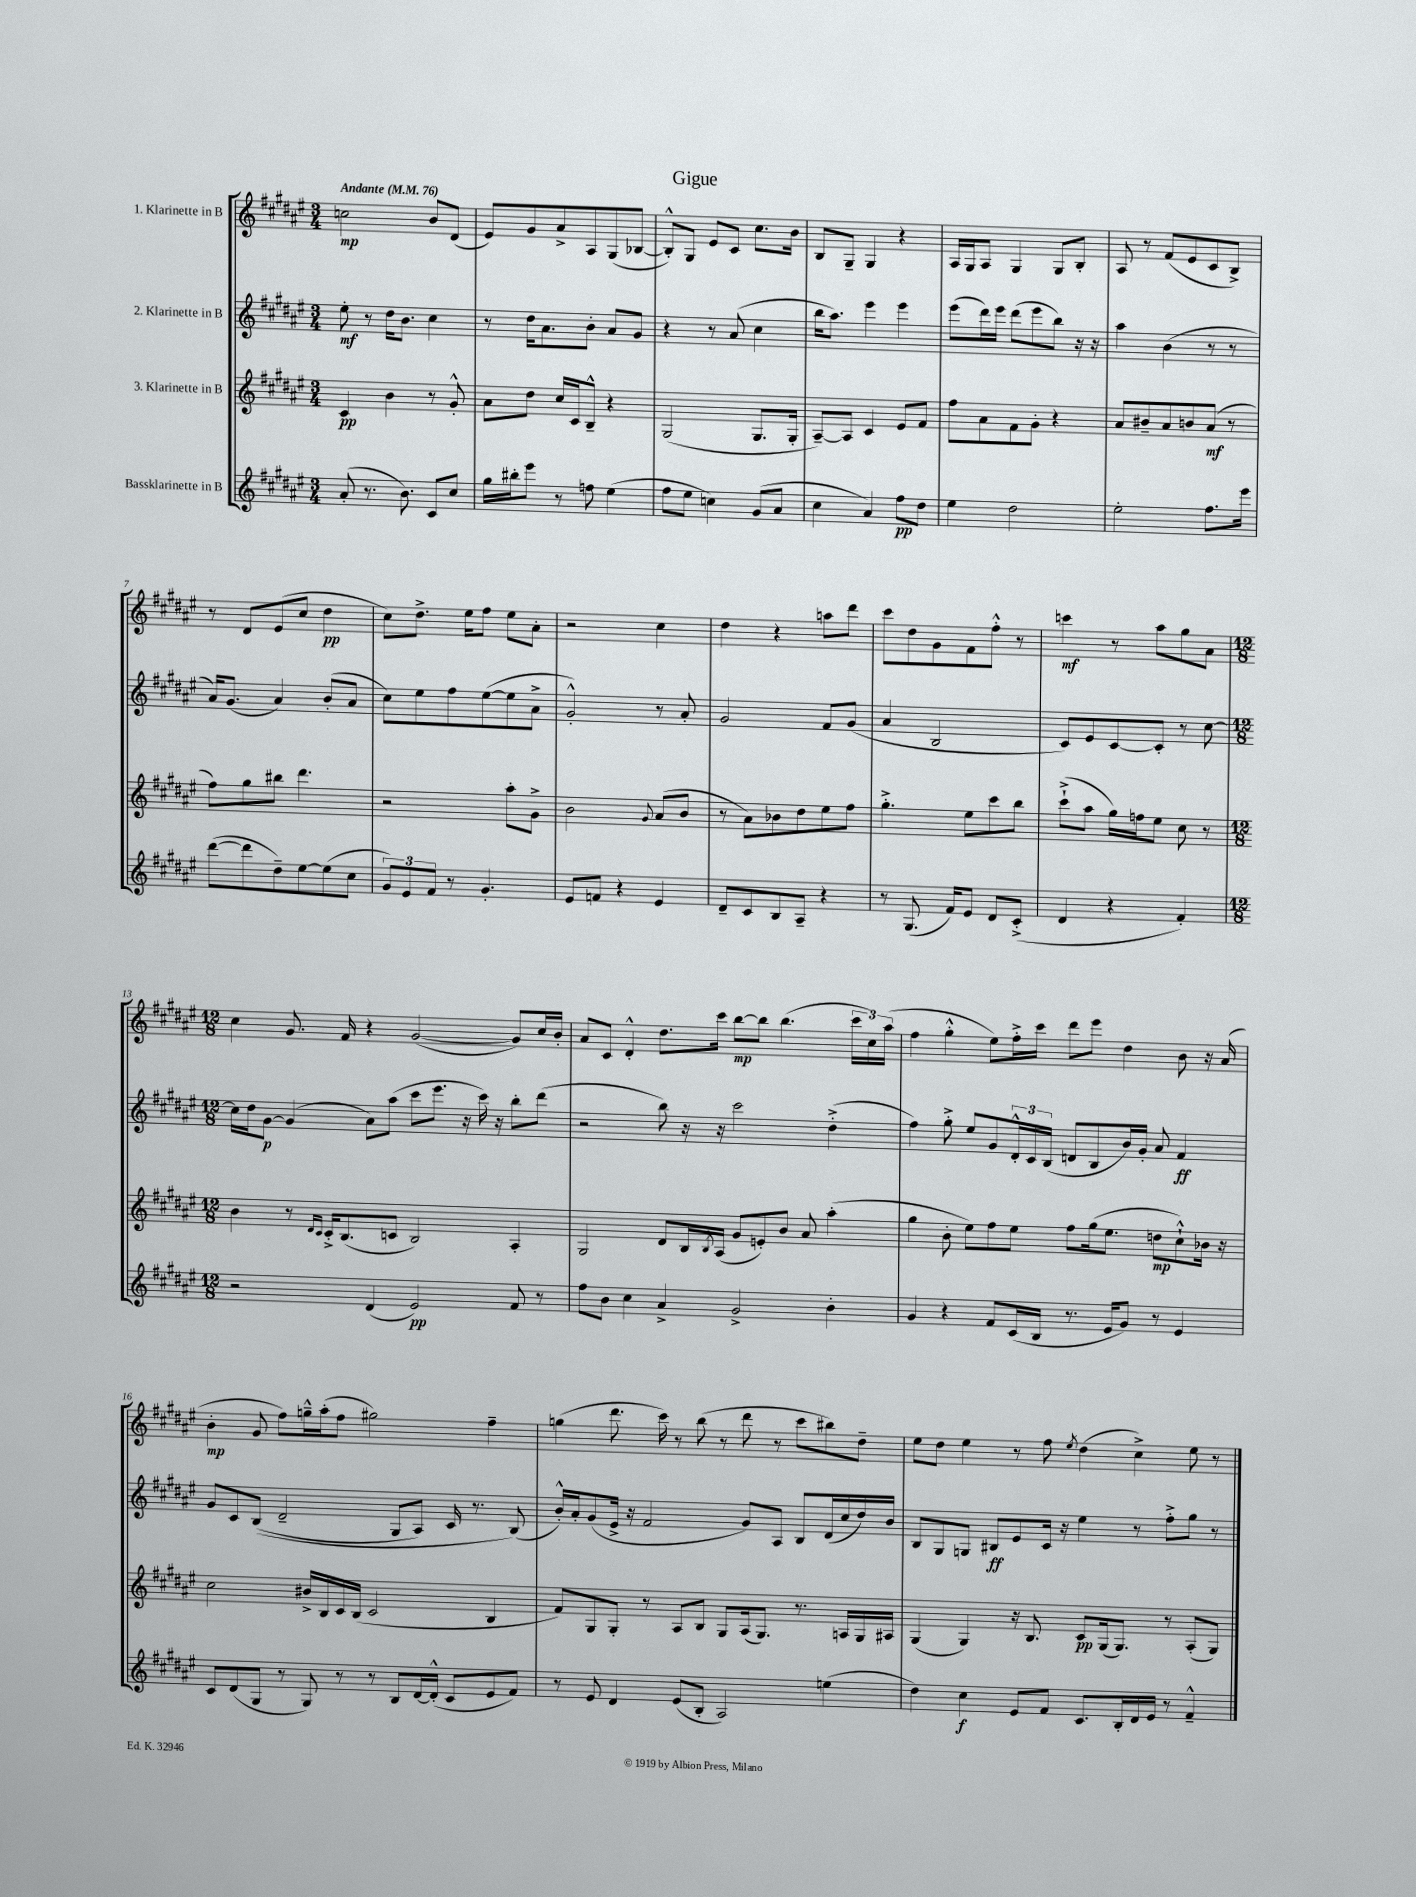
\header { title = "Gigue" }
<<
\new StaffGroup <<
\new Staff = "s0" \with { instrumentName = "1. Klarinette in B" } {
    \clef treble \key fis \major \numericTimeSignature \time 3/4 \tempo "Andante" 4 = 76
    c''2\mp b'8 dis'8( |
    eis'8) gis'8 ais'8-> ais8 gis8( bes8~ |
    bes8-.-^) gis8 eis'8 cis'8 cis''8. b'16 |
    b8 gis8-- gis4 r4 |
    ais16 gis16 ais8 gis4 gis8 b8-. |
    ais8 r8 fis'8( eis'8 cis'8 b8->) |
    r8 dis'8 eis'8( cis''8 dis''4\pp |
    cis''8) dis''8.-> eis''16 fis''8 eis''8 ais'8-. |
    r2 cis''4 |
    dis''4 r4 a''8 dis'''8 |
    cis'''8 dis''8 gis'8 fis'8 fis''8-.-^ r8 |
    c'''4\mf r8 ais''8 gis''8 ais'8 |
    \numericTimeSignature \time 12/8 cis''4 gis'8. fis'16 r4 gis'2~( gis'8) cis''16 b'16-. |
    ais'8 cis'8 dis'4-.-^ dis''8. cis'''16 b''8~\mp b''8 b''4.( \tuplet 3/2 { cis'''16 cis''16) ais''16( } |
    fis''4 gis''4-.-^ eis''8) fis''16-.-> cis'''16 dis'''8 eis'''8 dis''4 b'8 r16 ais'16( |
    b'4-.\mp gis'8 fis''8) g''16---^ ais''16-.( fis''8 gis''2) fis''4-- |
    g''4( dis'''8. cis'''16) r8 b''8( r8 dis'''8 r8 cis'''8 bis''8) dis''8-- |
    eis''8 dis''8 eis''4 r8 fis''8 \acciaccatura { eis''8 } dis''4( cis''4->) eis''8 r8 \bar "|." |
}
\new Staff = "s1" \with { instrumentName = "2. Klarinette in B" } {
    \clef treble \key fis \major \numericTimeSignature \time 3/4
    eis''8-.\mf r8 dis''16 b'8. cis''4 |
    r8 dis''16 ais'8. b'8-. ais'8 gis'8 |
    r4 r8 ais'8( cis''4 |
    b''16 ais''8.) eis'''4 eis'''4 |
    eis'''8( dis'''16) eis'''16 dis'''8( eis'''8 b''8) r16 r16 |
    ais''4 b'4( r8 r8 |
    ais'16) gis'8.( ais'4) b'8-.( ais'8 |
    cis''8) eis''8 fis''8 eis''8~( eis''8 ais'8-> |
    gis'2-.-^) r8 ais'8-. |
    gis'2 fis'8 gis'8( |
    ais'4 b2 |
    cis'8) eis'8 cis'8~ cis'8-. r8 cis''8~ |
    \numericTimeSignature \time 12/8 cis''16 dis''16 gis'8~\p gis'4( ais'8) ais''8( cis'''8 eis'''8. r16 cis'''16) r16 b''8-. dis'''8( |
    r2 b''8) r16 r16 cis'''2 dis''4-.->( |
    fis''4) gis''8-.-> eis''8 gis'8 \tuplet 3/2 { dis'16-.-^ cis'16 b16( } d'8 b8 b'16) gis'16-. ais'8 fis'4\ff |
    gis'8 cis'8 b8(\( dis'2-- gis8 ais8) cis'16 r8. b8(\) |
    b'16-.-^) ais'16-. gis'8( eis'16-> r16 fis'2 gis'8) ais8 b8 dis'16( cis''16 dis''16) b'16 |
    b8 gis8 g8 bis8\ff eis'8 cis'16 r16 eis''4 r8 fis''8-.-> gis''8 r8 \bar "|." |
}
\new Staff = "s2" \with { instrumentName = "3. Klarinette in B" } {
    \clef treble \key fis \major \numericTimeSignature \time 3/4
    cis'4\pp b'4 r8 gis'8-.-^ |
    ais'8 dis''8 cis''16 cis'16 b8---^ r4 |
    gis2( gis8. gis16-. |
    ais8~--) ais8 cis'4 eis'8 fis'8 |
    fis''8 ais'8 fis'8 gis'8-. r4 |
    ais'8 bis'8-- ais'8 b'8 ais'8\mf( r8 |
    fis''8) gis''8 bis''8 dis'''4. |
    r2 ais''8-. gis'8-> |
    b'2 \appoggiatura { gis'8 } ais'8( b'8 |
    r8 ais'8) bes'8 dis''8 eis''8 fis''8 |
    gis''4.-.-> eis''8 cis'''8 b''8 |
    cis'''8-!->( ais''8 gis''16) f''16 eis''8 cis''8 r8 |
    \numericTimeSignature \time 12/8 b'4 r8 \grace { dis'16 cis'16 } cis'16-.-> b8.( c'8 b2) ais4-. |
    gis2 dis'8 b16 \acciaccatura { b8 } ais16( gis'8 e'8-.) b'8 ais'8 ais''4-.( |
    gis''4 b'8-. eis''8) fis''8 eis''8 fis''8 gis''16( eis''8. d''8\mp cis''8-!-^) bes'16 r16 |
    cis''2 bis'16-> b16 cis'16 b16( cis'2 b4 |
    fis'8) gis8 gis8-. r8 ais8 b8 gis8 ais16( gis8.) r8. a16 gis16 ais16 |
    gis4( gis4) r16 b8. cis'8\pp gis16( gis8.) r8 ais8-.( gis8) \bar "|." |
}
\new Staff = "s3" \with { instrumentName = "Bassklarinette in B" } {
    \clef treble \key fis \major \numericTimeSignature \time 3/4
    ais'8-.( r8. b'8.) cis'8 cis''8 |
    gis''16 bis''16-. eis'''8 r8 f''8 eis''4( |
    fis''8 eis''8 c''4) gis'8( ais'8 |
    cis''4 ais'4) fis''8\pp dis''8 |
    eis''4 dis''2 |
    eis''2-. fis''8. eis'''16 |
    dis'''8~( dis'''8 dis''8--) eis''8~ eis''8( cis''8 |
    \tuplet 3/2 { gis'8) eis'8 fis'8 } r8 gis'4.-. |
    eis'8 f'8 r4 eis'4 |
    dis'8-- cis'8 b8 ais8-- r4 |
    r8 gis8.( fis'16) eis'8 dis'8 cis'8-.->( |
    dis'4 r4 fis'4-.) |
    \numericTimeSignature \time 12/8 r2 dis'4( eis'2\pp) fis'8 r8 |
    fis''8 b'8 cis''4 ais'4-> gis'2-> b'4-. |
    gis'4 r4 fis'8 cis'16( b16 r8. eis'16 gis'8) r8 eis'4 |
    cis'8 dis'8( gis8 r8 gis8) r8 r8 b8 dis'16~ dis'16-.-^( cis'8 eis'8 fis'8) |
    r8 eis'8 dis'4 eis'8( b8-. ais2) e''4( |
    dis''4) cis''4\f eis'8 fis'8 cis'8. b16-. dis'16 eis'16 r8 fis'4---^ \bar "|." |
}
>>
>>
